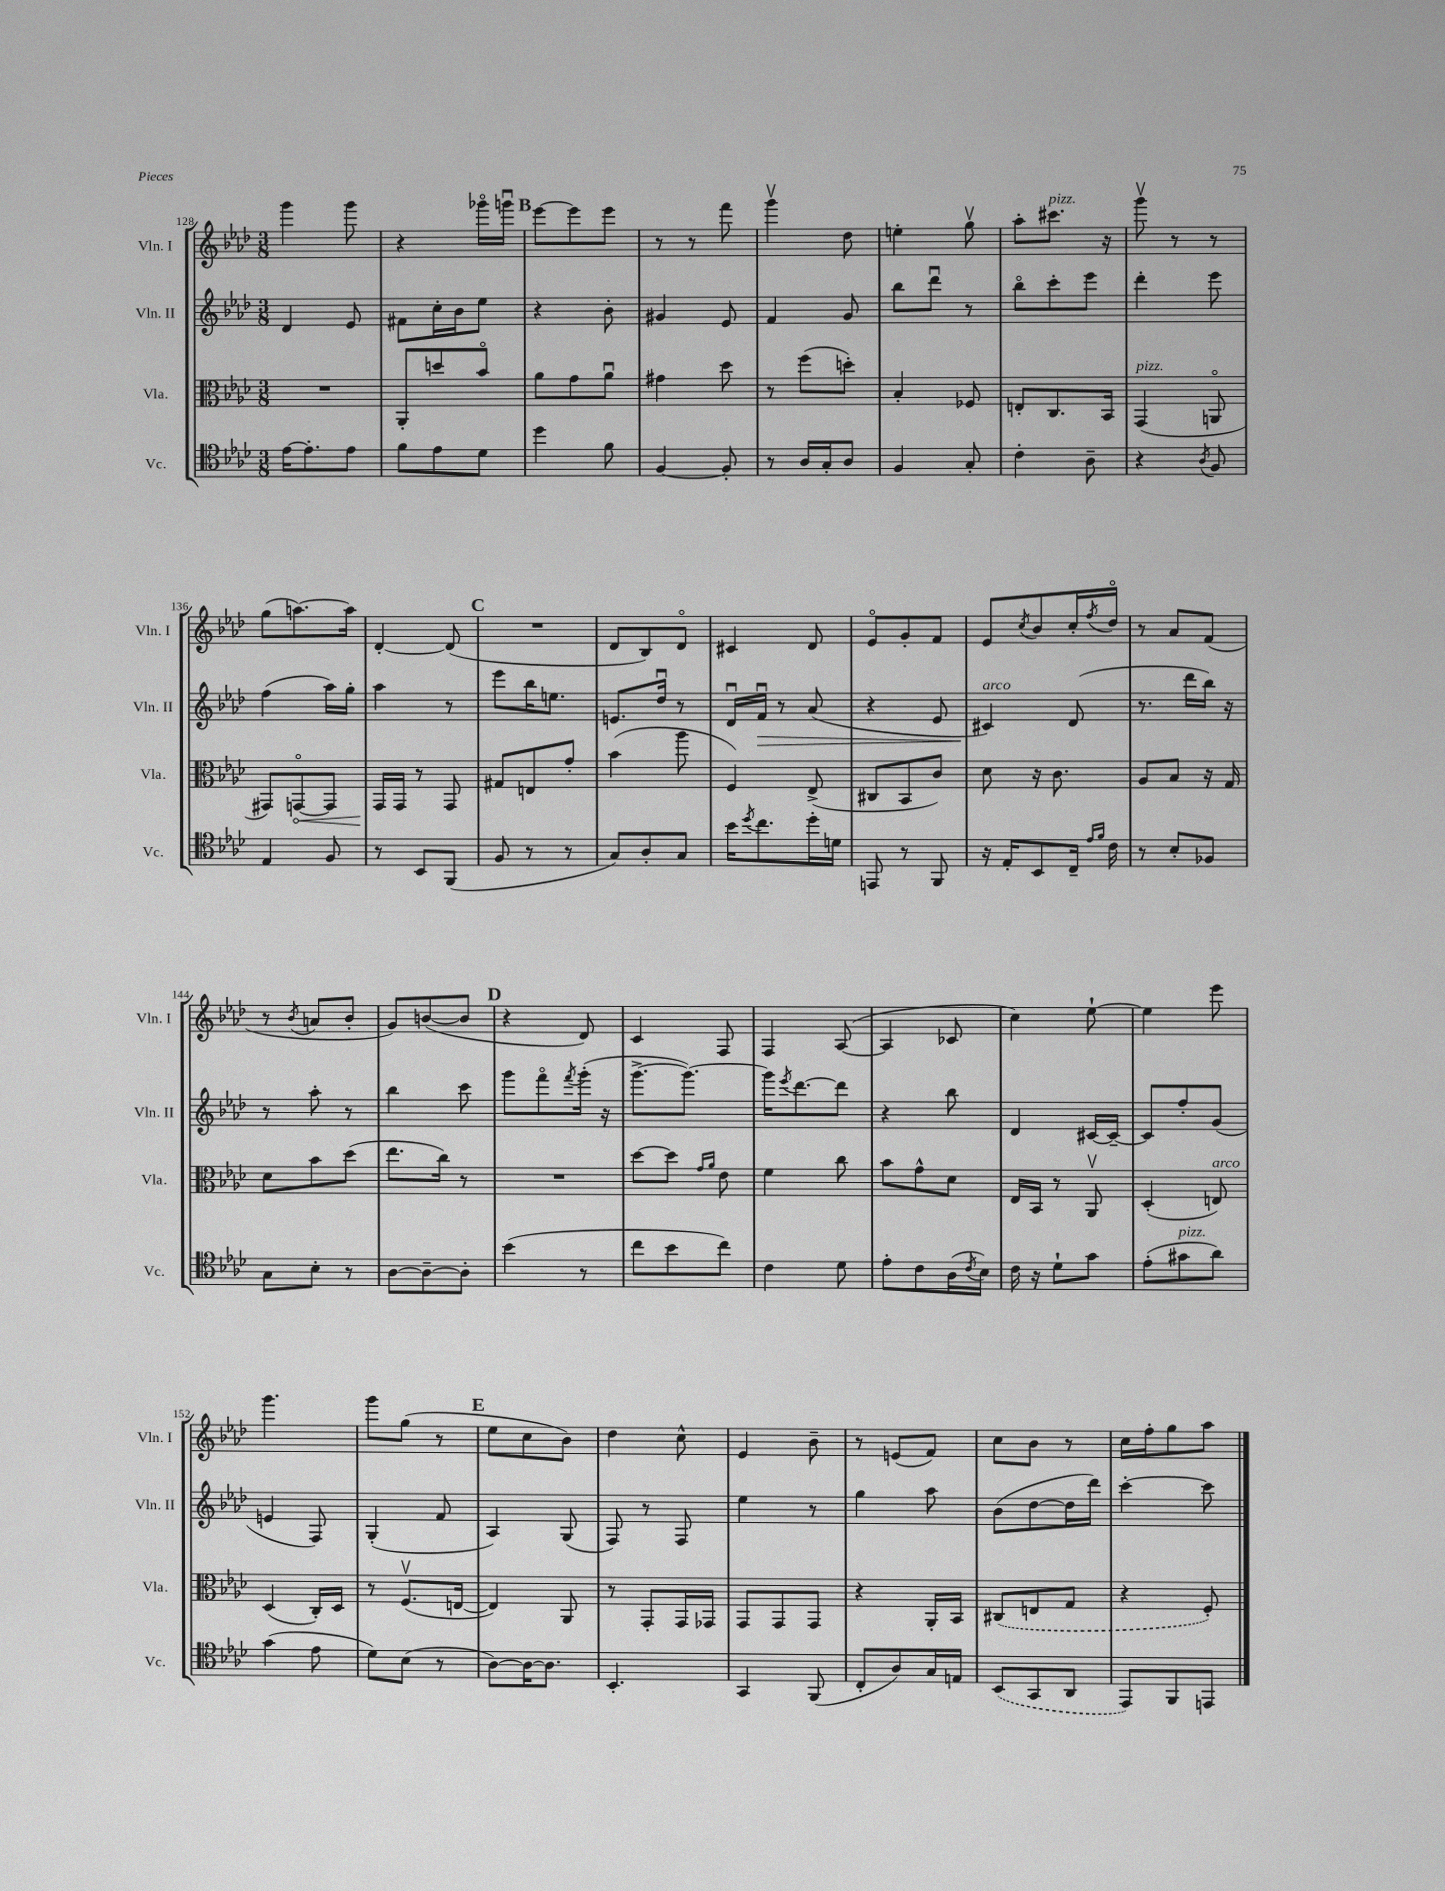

**kern	**kern	**dynam	**kern	**dynam	**kern
*part4	*part3	*part3	*part2	*part2	*part1
*staff4	*staff3	*staff3	*staff2	*staff2	*staff1
*I"Vc.	*I"Vla.	*	*I"Vln. II	*	*I"Vln. I
*I'Vc.	*I'Vla.	*	*I'Vln. II	*	*I'Vln. I
*clefC4	*clefC3	*	*clefG2	*	*clefG2
*k[b-e-a-d-]	*k[b-e-a-d-]	*	*k[b-e-a-d-]	*	*k[b-e-a-d-]
*M3/8	*M3/8	*	*M3/8	*	*M3/8
=128	=128	=128	=128	=128	=128
[16e-\KL	4.r	.	4d-/	.	4ggg\
8.e-'\]	.	.	.	.	.
8e-\J	.	.	8e-/	.	8ggg\
=129	=129	=129	=129	=129	=129
8f\L	8AA-'/L	.	8f#X\L	.	4r
8e-\	8ddn/	.	16cc'\L	.	.
.	.	.	16b-\J	.	.
8d-\J	8b-/J	.	8ee-\J	.	16ggg-X\LL
.	.	.	.	.	16gggnu\JJ
!!LO:REH:place=s1:t=B
=130	=130	=130	=130	=130	=130
4dd-\	8a-\L	.	4r	.	[8eee-\L
.	8g\	.	.	.	8eee-\]
8f\	8a-u\J	.	8b-'\	.	8eee-\J
=131	=131	=131	=131	=131	=131
[4F/	4g#X\	.	4g#X/	.	8r
.	.	.	.	.	8r
8F'/]	8dd-\	.	8e-/	.	8fff\
=132	=132	=132	=132	=132	=132
8r	8r	.	4f/	.	4gggv\
16A-/LL	(8ff\L	.	.	.	.
16G'/J	.	.	.	.	.
8A-/J	8ddn'\J)	.	8g/	.	8dd-\
=133	=133	=133	=133	=133	=133
4F/	4B-'/	.	8bb-\L	.	4een'\
.	.	.	8ddd-u\J	.	.
8G'/	8F-X/	.	8r	.	8ggv\
=134	=134	=134	=134	=134	=134
4c'\	8En'/L	.	8bb-\L	.	8aa-'\L
!	!	!	!	!	!LO:TX:a:i:t=pizz.
.	8.C/	.	8ccc'\	.	8.ccc#X\J
8A-~\	.	.	8eee-\J	.	.
.	16BB-/Jk	.	.	.	16r
=135	=135	=135	=135	=135	=135
!	!LO:TX:a:i:t=pizz.	!	!	!	!
4r	(4GG/	.	4ddd-'\	.	8gggv\
.	.	.	.	.	8r
8qA-/	.	.	.	.	.
8F/	8AAn/	.	8eee-\	.	8r
!!LO:LB:g=z
=136	=136	=136	=136	=136	=136
4E-/	8GG#X/L)	.	(4ff\	.	(8gg\L
!	!	!LO:HP:b	!	!	!
.	[8GGn/	<	.	.	[8.aan\)
8F/	8GG/J]	.	16aa-\LL)	.	.
.	.	.	16gg'\JJ	.	16aa\Jk]
=137	=137	=137	=137	=137	=137
8r	16GG/LL	.	4aa-\	.	[4d-'/
.	16GG/JJ	[	.	.	.
8BB-/L	8r	.	.	.	.
(8FF/J	8GG/	.	8r	.	(8d-/]
!!LO:REH:place=s1:t=C
=138	=138	=138	=138	=138	=138
8F/	8G#X/L	.	8eee-\L	.	4.r
8r	8En/	.	16bb-\K	.	.
.	.	.	8.een\J	.	.
8r	8g'/J	.	.	.	.
=139	=139	=139	=139	=139	=139
8G/L)	(4b-\	.	8.en/L	.	8d-/L
8A-'/	.	.	.	.	8B-/)
.	.	.	16dd-u/Jk	.	.
8G/J	8aa-\	.	8r	.	8d-/J
=140	=140	=140	=140	=140	=140
16b-\KL	4F/)	.	16d-u/LL	.	4c#X/
8qdd-/	.	.	.	.	.
!	!	!	!	!LO:HP:b	!
8.cc\	.	.	16fu/JJ	>	.
.	.	.	8r	.	.
16dd-'\L	(8E-^/	.	(8a-/	.	8d-/
16dn\JJ	.	.	.	.	.
=141	=141	=141	=141	=141	=141
8EEn/	8C#X/L	.	4r	.	8e-/L
8r	8BB-/	.	.	.	8g'/
8FF/	8c/J)	.	8e-/	.	8f/J
=142	=142	=142	=142	=142	=142
!	!	!	!LO:TX:a:i:t=arco	!	!
16r	8d-\	.	4c#X/)	.	8e-/L
16E-'/KL	.	.	.	.	.
.	.	.	.	.	8qcc/
8BB-/	16r	.	.	.	8b-/
.	8.c\	.	.	.	.
16C~/Jk	.	.	(8d-/	]	16cc'/L
16qqe-/LL	.	.	.	.	.
16qqf/JJ	.	.	.	.	8qff/
16c\	.	.	.	.	16dd-/JJ
=143	=143	=143	=143	=143	=143
8r	8A-/L	.	8.r	.	8r
8B-'/L	8B-/J	.	.	.	8a-/L
.	.	.	16ddd-\LL	.	.
8F-X/J	16r	.	16bb-\JJ)	.	(8f/J
.	16G/	.	16r	.	.
!!LO:LB:g=z
=144	=144	=144	=144	=144	=144
8G\L	8d-\L	.	8r	.	8r
.	.	.	.	.	8qb-/
8B-'\J	8b-\	.	8aa-'\	.	8an/L
8r	(8dd-\J	.	8r	.	8b-'/J
=145	=145	=145	=145	=145	=145
[8A-\L	8.ee-\L	.	4bb-\	.	8g/L)
8A-~\_	.	.	.	.	([8bn/
.	16cc\Jk)	.	.	.	.
8A-'\J]	8r	.	8ccc\	.	8b/J]
!!LO:REH:place=s1:t=D
=146	=146	=146	=146	=146	=146
(4b-\	4.r	.	8ggg\L	.	4r
.	.	.	8fff\	.	.
.	.	.	8qfff/	.	.
8r	.	.	(16ggg'\Jk	.	8d-/)
.	.	.	16r	.	.
=147	=147	=147	=147	=147	=147
8cc\L	[8dd-\L	.	[8.ggg^\L	.	4c/
8b-\	8dd-\J]	.	.	.	.
.	.	.	8.ggg\J_)	.	.
.	16qqg/LL	.	.	.	.
.	16qqa-/JJ	.	.	.	.
8cc\J)	8e-\	.	.	.	8F/
=148	=148	=148	=148	=148	=148
4c\	4f\	.	16ggg\KL]	.	4F/
.	.	.	8qeee-/	.	.
.	.	.	[8.ddd-\	.	.
8d-\	8cc\	.	8ddd-\J]	.	([8A-/
=149	=149	=149	=149	=149	=149
8e-'\L	8b-\L	.	4r	.	4A-/]
8c\	8g^^\	.	.	.	.
(16A-\L	8d-\J	.	8bb-\	.	8c-X/
8qc/	.	.	.	.	.
16B-\JJ)	.	.	.	.	.
=150	=150	=150	=150	=150	=150
16c\	16E-/LL	.	4d-/	.	4cc\)
16r	16BB-/JJ	.	.	.	.
8d-`\L	8r	.	.	.	.
8g\J	8AA-v/	.	[16c#X/LL	.	[8ee-`\
.	.	.	16c#~/JJ_	.	.
=151	=151	=151	=151	=151	=151
(8e-'\L	(4D-'/	.	8c#/L]	.	4ee-\]
!LO:TX:a:i:t=pizz.	!	!	!	!	!
8g#X\	.	.	8ff'/	.	.
!	!LO:TX:a:i:t=arco	!	!	!	!
8a-\J)	8En/)	.	(8g/J	.	8eee-\
!!LO:LB:g=z
=152	=152	=152	=152	=152	=152
(4g\	(4D-/	.	4en/	.	4.ggg\
8e-\	16C'/LL)	.	8F/)	.	.
.	16D-/JJ	.	.	.	.
=153	=153	=153	=153	=153	=153
8d-\L)	8r	.	(4G'/	.	8ggg\L
(8B-\J	(8.Fv/L	.	.	.	(8gg\J
8r	.	.	8f/	.	8r
.	[16En/Jk	.	.	.	.
!!LO:REH:place=s1:t=E
=154	=154	=154	=154	=154	=154
[8A-\L)	4E/])	.	4A-/)	.	8ee-\L
16A-\K_	.	.	.	.	8cc\
8.A-\J]	.	.	.	.	.
.	8AA-/	.	(8G/	.	8b-\J)
=155	=155	=155	=155	=155	=155
4.BB-'/	8r	.	8F/)	.	4dd-\
.	8GG'/L	.	8r	.	.
.	16GG/L	.	8F/	.	8cc^^\
.	16GG-X/JJ	.	.	.	.
=156	=156	=156	=156	=156	=156
4GG/	8GG/L	.	4ee-\	.	4e-/
.	8GG/	.	.	.	.
(8FF/	8GG/J	.	8r	.	8b-~\
=157	=157	=157	=157	=157	=157
8C'/L	4r	.	4gg\	.	8r
8A-/)	.	.	.	.	(8en/L
16G/L	16AA-'/LL	.	8aa-\	.	8f/J)
16En/JJ	16BB-/JJ	.	.	.	.
=158	=158	=158	=158	=158	=158
(8BB-/L	(8C#X/L	.	(8b-\L	.	8cc\L
8GG/	8En/	.	[8dd-\	.	8b-\J
8AA-/J	8G/J	.	16dd-\L]	.	8r
.	.	.	16ddd-\JJ)	.	.
=159	=159	=159	=159	=159	=159
8EE-/L)	4r	.	[4ccc'\	.	16cc\LL
.	.	.	.	.	16ff'\J
8FF/	.	.	.	.	8gg\
8EEn/J	8F'/)	.	8ccc\]	.	8aa-\J
==	==	==	==	==	==
*-	*-	*-	*-	*-	*-
